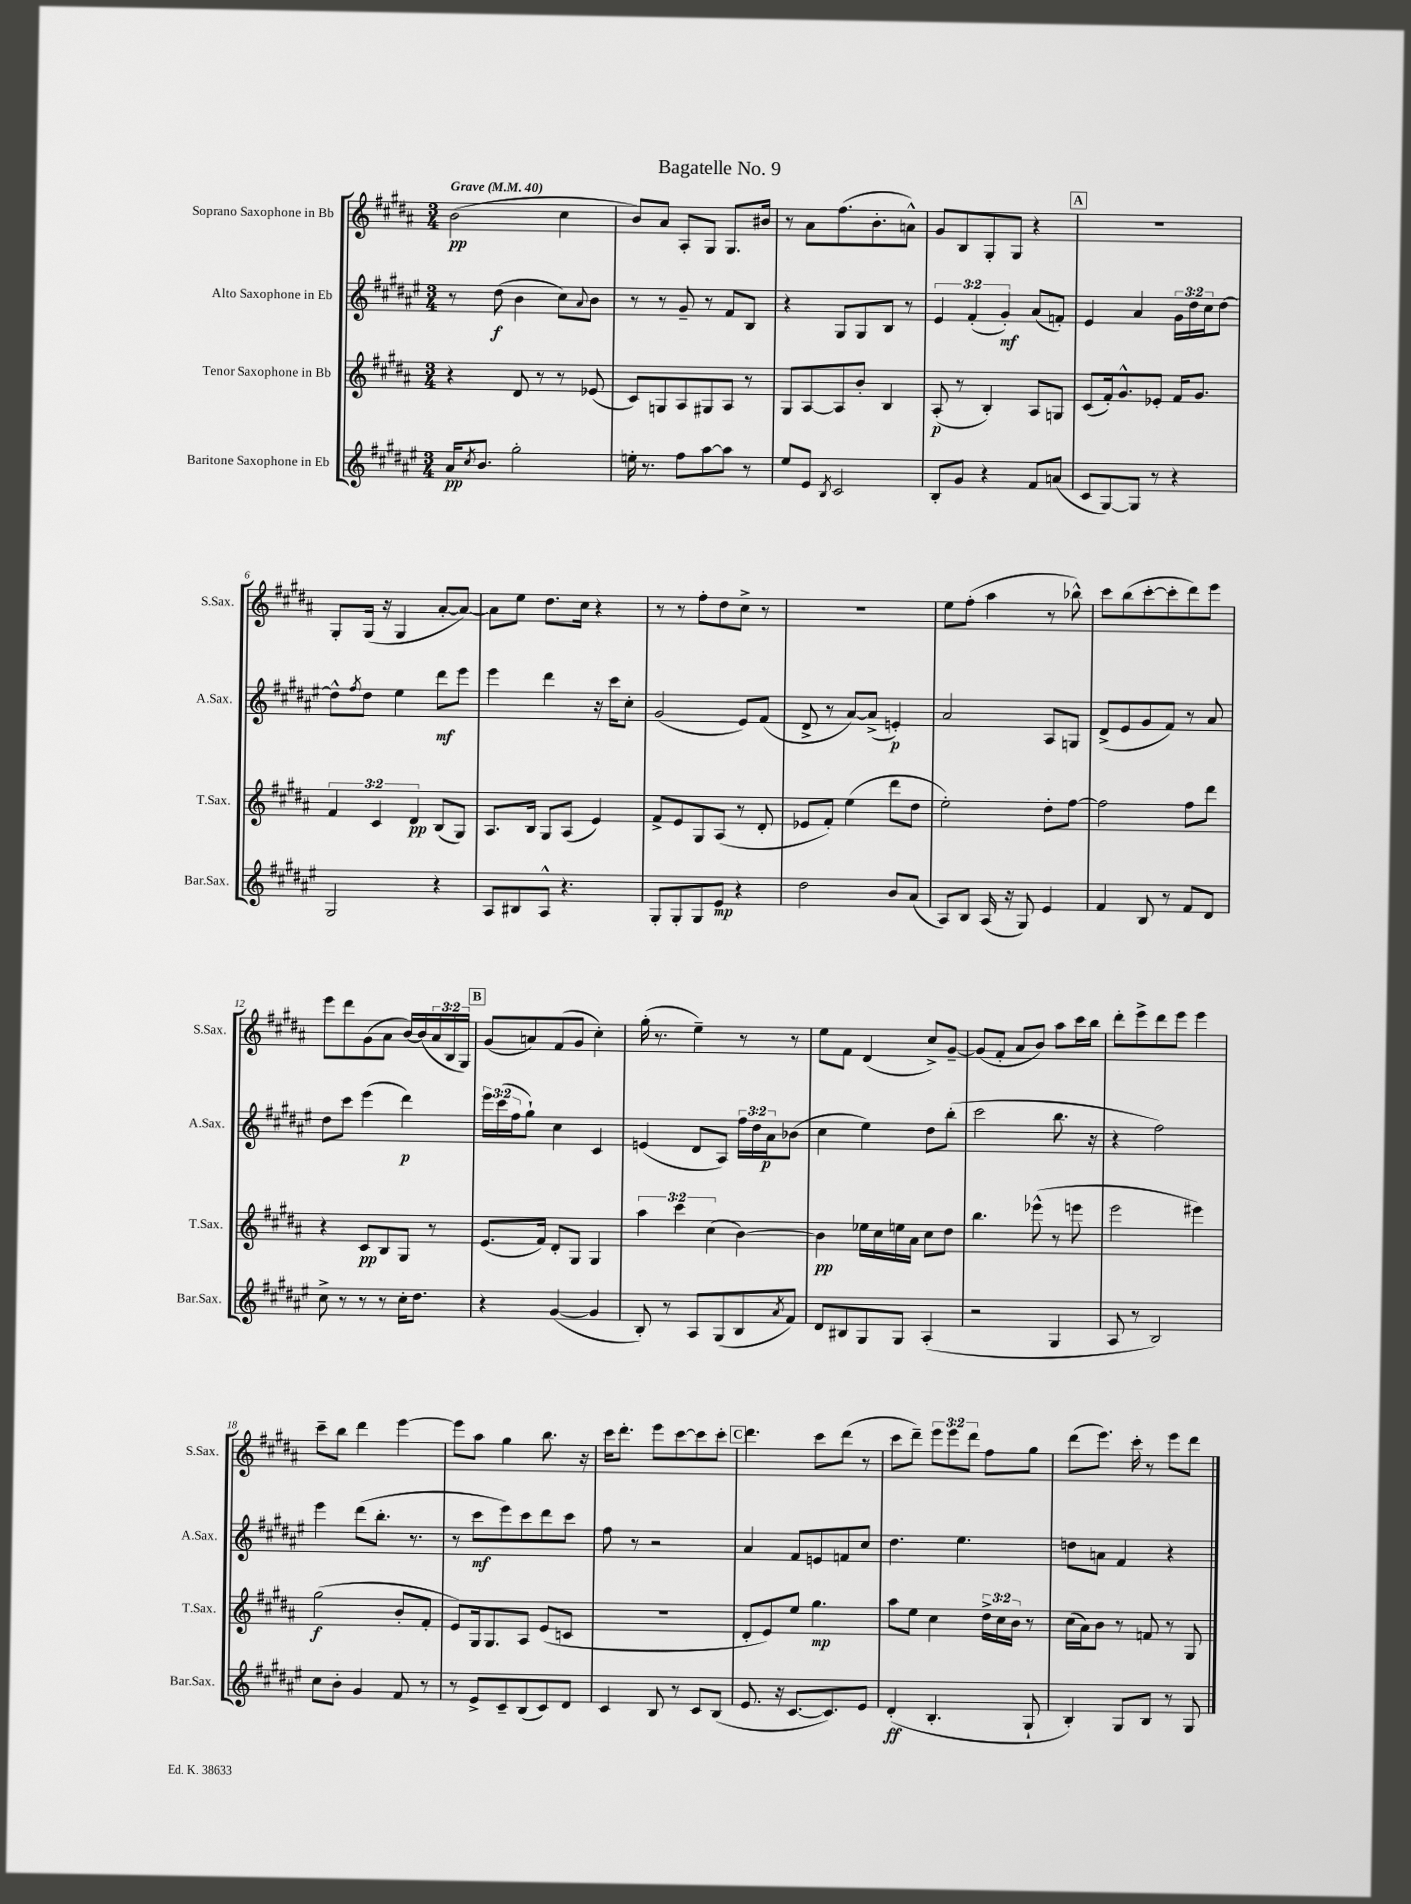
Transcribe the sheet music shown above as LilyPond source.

\header { title = "Bagatelle No. 9" }
<<
\new StaffGroup <<
\new Staff = "s0" \with { instrumentName = "Soprano Saxophone in Bb" shortInstrumentName = "S.Sax." } {
    \clef treble \key b \major \numericTimeSignature \time 3/4 \override Staff.TupletNumber.text = #tuplet-number::calc-fraction-text \tempo "Grave" 4 = 40
    b'2\pp( cis''4 |
    b'8) ais'8 ais8-. gis8 gis8. bis'16 |
    r8 ais'8 fis''8.( b'8.-. a'8-^) |
    gis'8 b8 gis8-. gis8 r4 |
    \mark \markup { \box "A" } R2. |
    gis8-. gis16( r16 gis4 ais'8~-. ais'8~) |
    ais'8 e''8 dis''8. cis''16 r4 |
    r8 r8 fis''8-. dis''8 cis''8-> r8 |
    R2. |
    e''8 fis''8-.( ais''4 r8 bes''8-^) |
    cis'''8 b''8( cis'''8~-. cis'''8-. dis'''8) e'''8 |
    e'''8 dis'''8 gis'8( ais'8 b'16~) b'16( \tuplet 3/2 { ais'16 b16 gis16) } |
    \mark \markup { \box "B" } gis'8( a'8) fis'8( gis'8 cis''4-.) |
    gis''16-.( r8. e''4--) r8 r8 |
    e''8 fis'8 dis'4( cis''8->) gis'8~-- |
    gis'8( fis'8-. ais'8 b'8) ais''8 cis'''16 b''16 |
    dis'''8-. e'''8-> dis'''8 e'''8 e'''4 |
    cis'''8-- b''8 dis'''4 e'''4~ |
    e'''8 ais''8 gis''4 b''8. r16 |
    cis'''16 dis'''8.-. e'''8 cis'''8~ cis'''8 cis'''8-. |
    \mark \markup { \box "C" } dis'''4. cis'''8 dis'''8( r8 |
    cis'''8 dis'''8--) \tuplet 3/2 { e'''8 e'''8 dis'''8 } fis''8 gis''8 |
    dis'''8( e'''8.) cis'''16-. r8 e'''8 dis'''8 \bar "|." |
}
\new Staff = "s1" \with { instrumentName = "Alto Saxophone in Eb" shortInstrumentName = "A.Sax." } {
    \clef treble \key fis \major \numericTimeSignature \time 3/4 \override Staff.TupletNumber.text = #tuplet-number::calc-fraction-text
    r8 dis''8\f( b'4 cis''8) \appoggiatura { ais'8 } b'8 |
    r8 r8 gis'8-- r8 fis'8 b8 |
    r4 gis8 gis8 b8 r8 |
    \tuplet 3/2 { eis'4 fis'4-.( gis'4-.\mf) } ais'8( f'8-.) |
    \mark \markup { \box "A" } eis'4 ais'4 \tuplet 3/2 { gis'16 dis''16 cis''16 } dis''8~ |
    dis''8-^ \acciaccatura { fis''8 } dis''8 eis''4 dis'''8\mf eis'''8 |
    eis'''4 dis'''4 r16 cis'''16 cis''8-. |
    gis'2( eis'8) fis'8( |
    dis'8-> r8 ais'8~) ais'8->( e'4-.\p) |
    ais'2 ais8 g8 |
    dis'8->( eis'8 gis'8 fis'8) r8 ais'8 |
    dis''8 cis'''8 eis'''4( dis'''4\p) |
    \mark \markup { \box "B" } \tuplet 3/2 { eis'''16 cis'''16( fis''16 } gis''8-!) cis''4 cis'4 |
    e'4( dis'8 ais8) \tuplet 3/2 { fis''16 dis''16 ais'16\p } bes'8( |
    cis''4 eis''4) dis''8 b''8-.( |
    cis'''2 b''8. r16 |
    r4 fis''2) |
    eis'''4 dis'''8( b''8.-. r8. |
    r8 cis'''8\mf eis'''8) cis'''8 dis'''8 cis'''8 |
    fis''8 r8 r2 |
    \mark \markup { \box "C" } ais'4 fis'8 e'8 f'8 cis''8 |
    dis''4. eis''4. |
    d''8 a'8 fis'4 r4 \bar "|." |
}
\new Staff = "s2" \with { instrumentName = "Tenor Saxophone in Bb" shortInstrumentName = "T.Sax." } {
    \clef treble \key b \major \numericTimeSignature \time 3/4 \override Staff.TupletNumber.text = #tuplet-number::calc-fraction-text
    r4 dis'8 r8 r8 ees'8( |
    cis'8) g8 ais8 gis8 ais8 r8 |
    gis8 ais8~ ais8 b'8-. b4 |
    ais8-.\p( r8 b4-.) ais8 g8 |
    \mark \markup { \box "A" } cis'8( fis'16-.) gis'8.-^ ees'8-. fis'16 gis'8. |
    \tuplet 3/2 { fis'4 cis'4 dis'4\pp } b8( gis8) |
    ais8. b16 gis8 ais8( e'4) |
    fis'8-> e'8 gis8 ais8( r8 dis'8-. |
    ees'8 fis'8-.) e''4( dis'''8 dis''8 |
    e''2-.) dis''8-. fis''8~ |
    fis''2 fis''8 dis'''8 |
    r4 cis'8\pp b8 gis8 r8 |
    \mark \markup { \box "B" } e'8.( fis'16) dis'8-. gis8 gis4 |
    \tuplet 3/2 { ais''4 cis'''4 cis''4( } b'4~) |
    b'4\pp ees''16 cis''16 e''16 ais'16 cis''8 dis''8 |
    b''4. ees'''8-^( r8 e'''8 |
    e'''2 eis'''4) |
    gis''2\f( b'8-. fis'8-. |
    e'8) gis16 gis8. ais8 e'8( c'8 |
    R2. |
    \mark \markup { \box "C" } dis'8-. e'8) e''8 gis''4.\mp |
    ais''8 e''8 cis''4 \tuplet 3/2 { dis''16-> cis''16 b'16 } r8 |
    cis''16( ais'16) b'8 r8 f'8 r8 gis8 \bar "|." |
}
\new Staff = "s3" \with { instrumentName = "Baritone Saxophone in Eb" shortInstrumentName = "Bar.Sax." } {
    \clef treble \key fis \major \numericTimeSignature \time 3/4
    ais'16\pp \acciaccatura { cis''8 } b'8. gis''2-. |
    e''16-. r8. fis''8 ais''8~ ais''8 r8 |
    eis''8 eis'8 \acciaccatura { b8 } cis'2 |
    b8-. gis'8 r4 fis'8 a'8( |
    \mark \markup { \box "A" } cis'8 gis8~) gis8 r8 r4 |
    gis2 r4 |
    ais8 bis8 ais8-^ r4. |
    gis8-. gis8-. gis8 eis'8\mp r4 |
    dis''2 b'8 ais'8( |
    ais8) b8 ais16( r16 gis8) eis'4 |
    fis'4 b8 r8 fis'8 dis'8 |
    cis''8-> r8 r8 r8 cis''16-. dis''8. |
    \mark \markup { \box "B" } r4 gis'4~( gis'4 |
    b8-.) r8 ais8 gis8( b8 \acciaccatura { ais'8 } fis'8) |
    dis'8 bis8 gis8 gis8 ais4-.( |
    r2 gis4 |
    ais8 r8 b2) |
    cis''8 b'8-. gis'4 fis'8 r8 |
    r8 eis'8-> cis'8-- b8( cis'8) dis'8 |
    cis'4 b8 r8 cis'8 b8( |
    \mark \markup { \box "C" } eis'8. r16 cis'8.~ cis'8.) eis'8 |
    dis'4-.\ff( b4.-. gis8-! |
    b4-.) gis8 b8 r8 gis8 \bar "|." |
}
>>
>>
